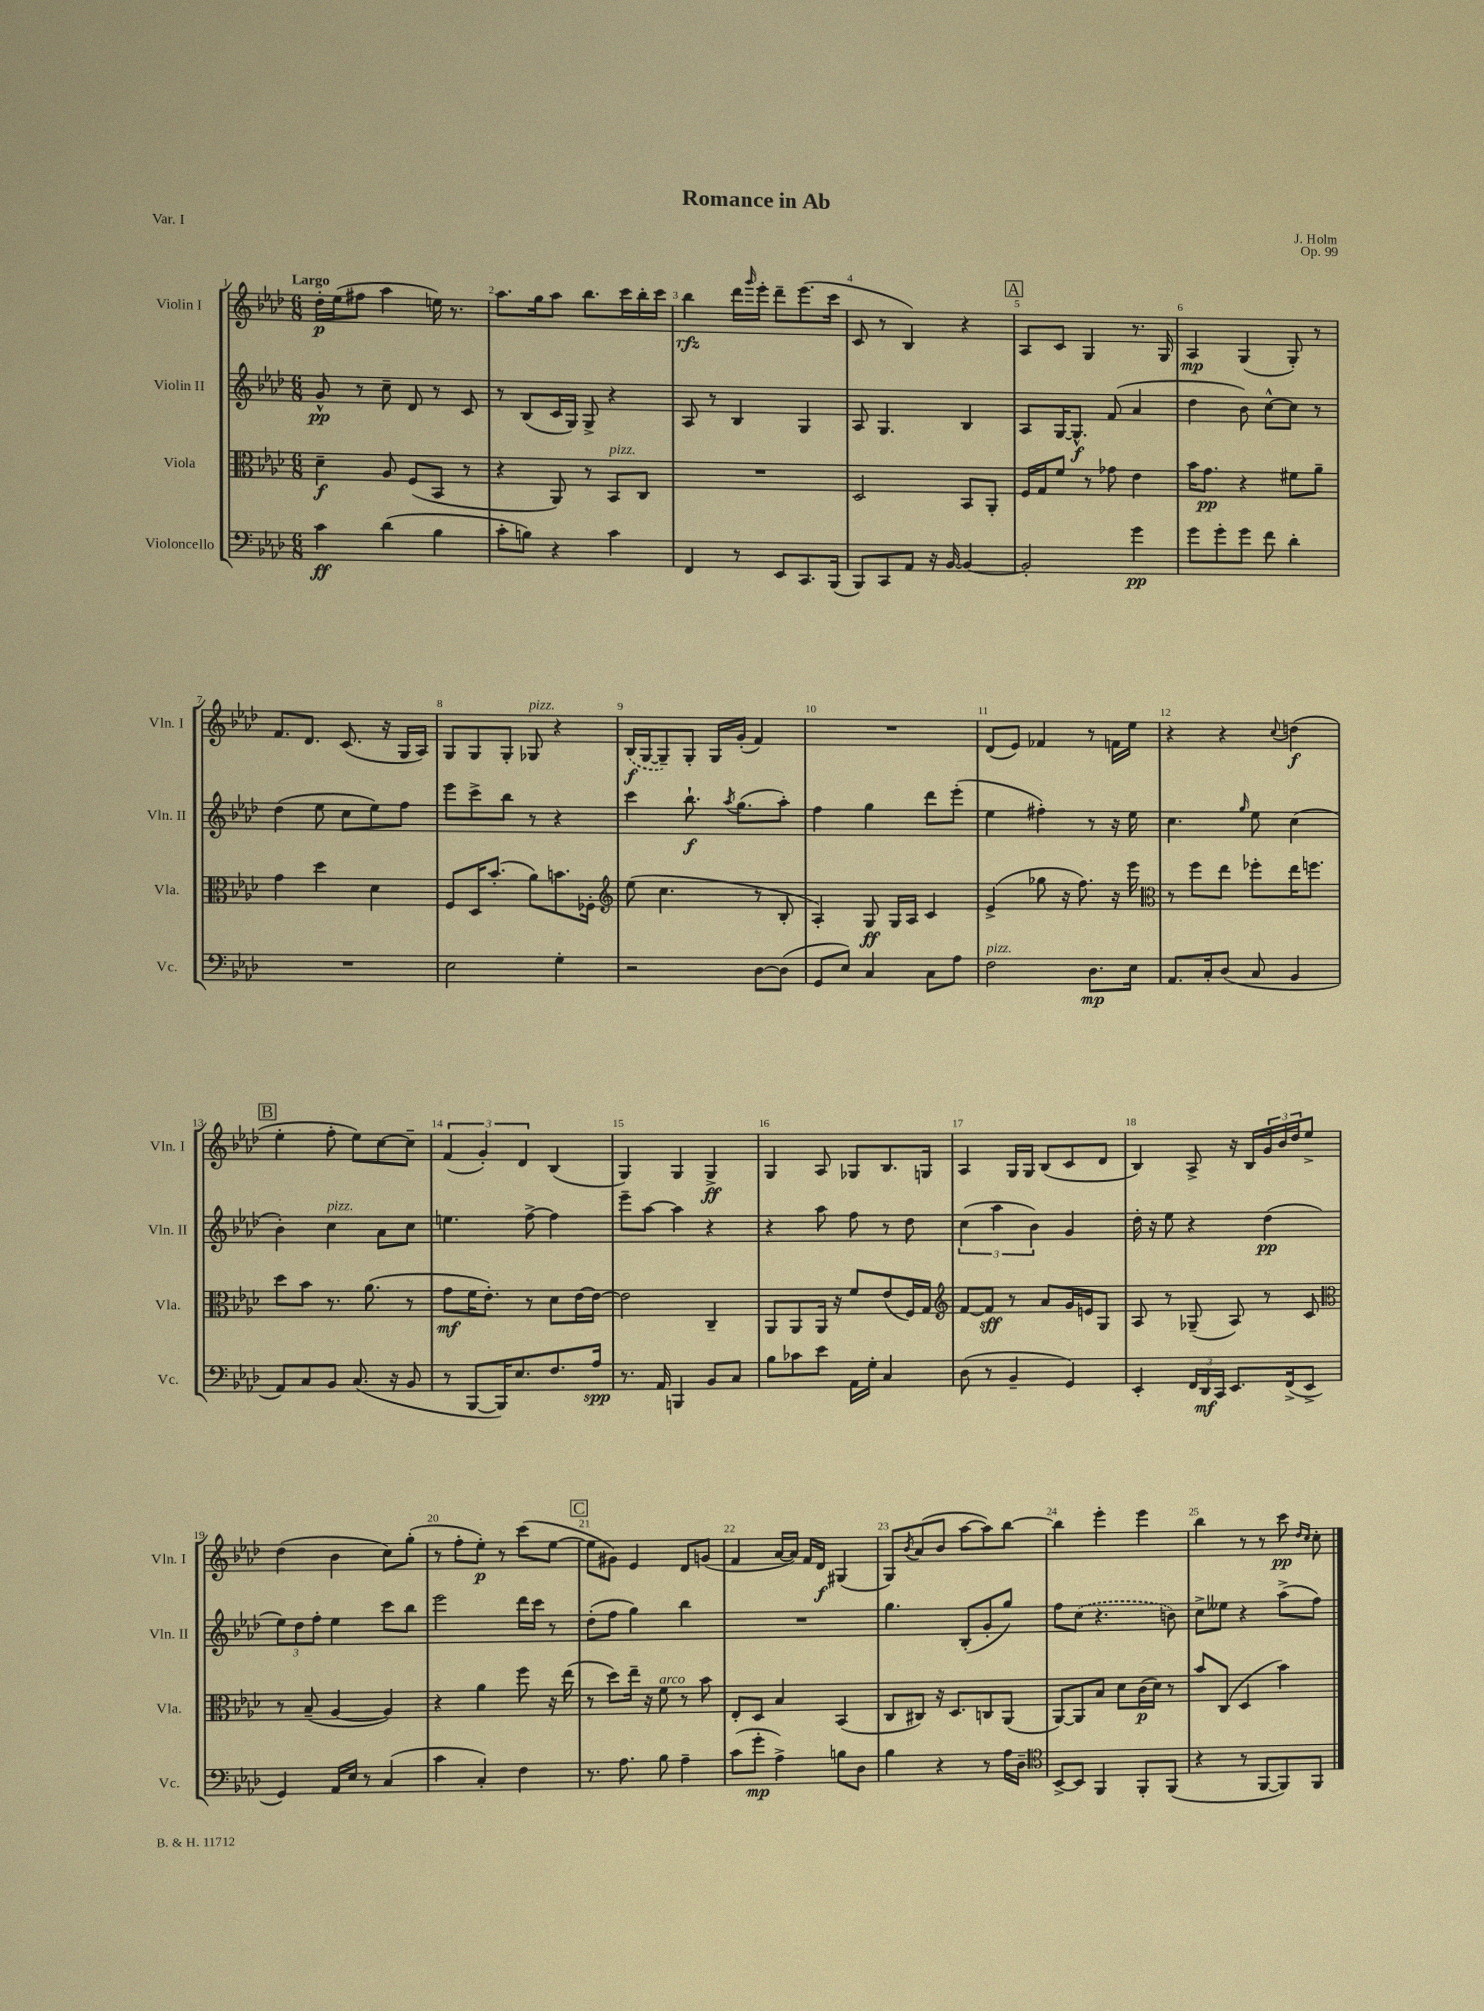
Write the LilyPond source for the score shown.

\header { title = "Romance in Ab" composer = "J. Holm" opus = "Op. 99" piece = "Var. I" }
<<
\new StaffGroup <<
\new Staff = "s0" \with { instrumentName = "Violin I" shortInstrumentName = "Vln. I" } {
    \clef treble \key aes \major \numericTimeSignature \time 6/8 \tempo "Largo"
    des''16-.\p ees''16( fis''8 aes''4 e''16) r8. |
    aes''8. g''16 aes''8 bes''8. c'''16 bes''16-. c'''16 |
    bes''4\rfz des'''16 \grace { g'''16 } ees'''16-. des'''8-- ees'''8.( c'''16 |
    c'8 r8 bes4) r4 |
    \mark \markup { \box "A" } aes8 c'8 g4 r8. g16 |
    aes4\mp g4( g8-.) r8 |
    f'8. des'8. c'8.( r16 g16 aes16) |
    g8 g8 g8-. ges8^\markup { \italic "pizz." } r4 |
    \once \slurDashed bes16\f( g16~ g8--) g8-. g16 g'16-.( f'4) |
    R2. |
    des'8( ees'8) fes'4 r8 f'16 ees''16 |
    r4 r4 \appoggiatura { c''8 } d''4\f( |
    \mark \markup { \box "B" } ees''4-. f''8-. ees''8) c''8~ c''8-- |
    \tuplet 3/2 { f'4( g'4-.) des'4 } bes4( |
    g4) g4 g4->\ff |
    g4 aes8 ges8 bes8. g16 |
    aes4 g16 g16 bes8( c'8 des'8 |
    bes4) aes8-> r16 bes16 \tuplet 3/2 { g'16 bes'16 des''16 } ees''8-> |
    des''4( bes'4 c''8) g''8-.( |
    r8 f''8-. ees''8-.\p) r8 c'''8( ees''8~ |
    \mark \markup { \box "C" } ees''8 gis'8) ees'4 des'8 g'8( |
    f'4 aes'16~ aes'16) f'16 des'16\f gis4( |
    g8) \acciaccatura { bes'8 } aes'8( bes'8 aes''8~ aes''8) bes''8~ |
    bes''4 ees'''4-. ees'''4 |
    bes''4 r8 r8 c'''8\pp \grace { des''16 c''16 } c''8-. \bar "|." |
}
\new Staff = "s1" \with { instrumentName = "Violin II" shortInstrumentName = "Vln. II" } {
    \clef treble \key aes \major \numericTimeSignature \time 6/8
    g'8-^\pp r8 c''8-- des'8 r8 c'8 |
    r8 bes8( c'16 g16) g8-> r4 |
    aes8 r8 bes4 g4 |
    aes8 g4. bes4 |
    \mark \markup { \box "A" } aes8 g16~ g8.-^\f f'8( aes'4 |
    des''4 bes'8) c''8~-^ c''8 r8 |
    des''4( ees''8 c''8 ees''8) f''8 |
    ees'''8 c'''8-> bes''8 r8 r4 |
    c'''4 bes''8.-!\f \acciaccatura { aes''8 } g''8.( aes''8-.) |
    f''4 g''4 des'''8 ees'''8-.( |
    ees''4 fis''4-.) r8 r16 ees''16 |
    c''4. \grace { g''16 } ees''8 c''4( |
    \mark \markup { \box "B" } bes'4-.) c''4^\markup { \italic "pizz." } aes'8 c''8 |
    e''4. f''8~-> f''4 |
    ees'''8-- aes''8~ aes''4 r4 |
    r4 aes''8 f''8 r8 des''8 |
    \tuplet 3/2 { c''4( aes''4 bes'4) } g'4 |
    des''16-. r16 ees''8 r4 des''4\pp( |
    \tuplet 3/2 { ees''8) des''8 f''8-. } ees''4 c'''8 bes''8 |
    ees'''2 des'''16 c'''16 r8 |
    \mark \markup { \box "C" } des''8-.( f''8 g''4) bes''4 |
    R2. |
    g''4. bes8-.( g'8-. g''8) |
    f''8 \once \slurDashed c''8( r4. b'8) |
    c''8-> eeses''8 r4 aes''8->( f''8) \bar "|." |
}
\new Staff = "s2" \with { instrumentName = "Viola" shortInstrumentName = "Vla." } {
    \clef alto \key aes \major \numericTimeSignature \time 6/8
    des'4--\f aes8 f8( bes,8 r8 |
    r4 aes,8) r8 bes,8^\markup { \italic "pizz." } c8 |
    R2. |
    des2 bes,8 aes,8-. |
    \mark \markup { \box "A" } f16 g16 f'8 r8 ges'8 ees'4 |
    bes'16 g'8.\pp r4 fis'8 aes'8-- |
    g'4 des''4 des'4 |
    f8 des16 bes'8.-.( aes'8) b'8. fes16-. |
    \clef treble ees''8( c''4. r8 bes8-. |
    aes4-.) g8\ff g16 aes16 c'4 |
    ees'4->( ges''8 r16 f''8.) r16 ees'''16 |
    \clef alto r8 f''8 ees''8 fes''8-. ees''16 f''8. |
    \mark \markup { \box "B" } des''8 bes'8 r8. aes'8.( r8 |
    g'8\mf f'16 ees'8.-.) r8 des'8 ees'16~ ees'16~ |
    ees'2 c4-- |
    aes,8 aes,8 aes,16 r16 f'8 ees'8( f16) g16 |
    \clef treble f'8~ f'8\sff r8 aes'8 g'16 e'16 g8 |
    aes8 r8 ges8--( aes8) r8 c'8 |
    \clef alto r8 bes8--( aes4~ aes4) |
    r4 aes'4 f''8 r16 ees''16( |
    \mark \markup { \box "C" } r8 des''8) ees''16-- r16 f'8^\markup { \italic "arco" } r8 bes'8 |
    ees8-. des8 bes4 bes,4( |
    c8 cis8) r16 des8. c8 aes,8( |
    aes,8~) aes,8 bes8 des'8 c'16\p( des'16) r8 |
    bes'8 c8( des4 bes'4) \bar "|." |
}
\new Staff = "s3" \with { instrumentName = "Violoncello" shortInstrumentName = "Vc." } {
    \clef bass \key aes \major \numericTimeSignature \time 6/8
    c'4\ff des'4( bes4 |
    c'8-. b8) r4 c'4 |
    f,4 r8 ees,8 c,8. bes,,16( |
    bes,,8) c,8 aes,8 r16 bes,16~ bes,4~ |
    \mark \markup { \box "A" } bes,2-. g'4\pp |
    g'8 g'8-. g'8 f'8 des'4-. |
    R2. |
    ees2 g4-. |
    r2 des8~ des8( |
    g,8 ees8) c4 c8 aes8 |
    f2^\markup { \italic "pizz." } des8.\mp ees16 |
    aes,8. c16-. des8( c8 bes,4 |
    \mark \markup { \box "B" } aes,8) c8 bes,8 c8.( r16 bes,8 |
    r8 bes,,8~ bes,,16) ees8. f8. aes16\spp |
    r8. aes,16 b,,4 bes,8 c8 |
    bes8 ces'8 ees'8 aes,16 g16-. c4 |
    des8( r8 bes,4-- g,4) |
    ees,4-. \tuplet 3/2 { f,16 des,16\mf c,16 } ees,8. f,16->( ees,8-> |
    g,4) aes,16 ees16 r8 c4( |
    c'4 c4-.) f4 |
    \mark \markup { \box "C" } r8. aes8. bes8 aes4-- |
    c'8( g'8-.\mp aes4->) b8 des8 |
    bes4 r4 r8 aes16 des16-- |
    \clef tenor bes,8~-> bes,8 f,4 f,8-. f,8( |
    r4 r8 f,8~ f,8) f,8 \bar "|." |
}
>>
>>
\layout { \context { \Score \override BarNumber.break-visibility = ##(#f #t #t) barNumberVisibility = #all-bar-numbers-visible } }
